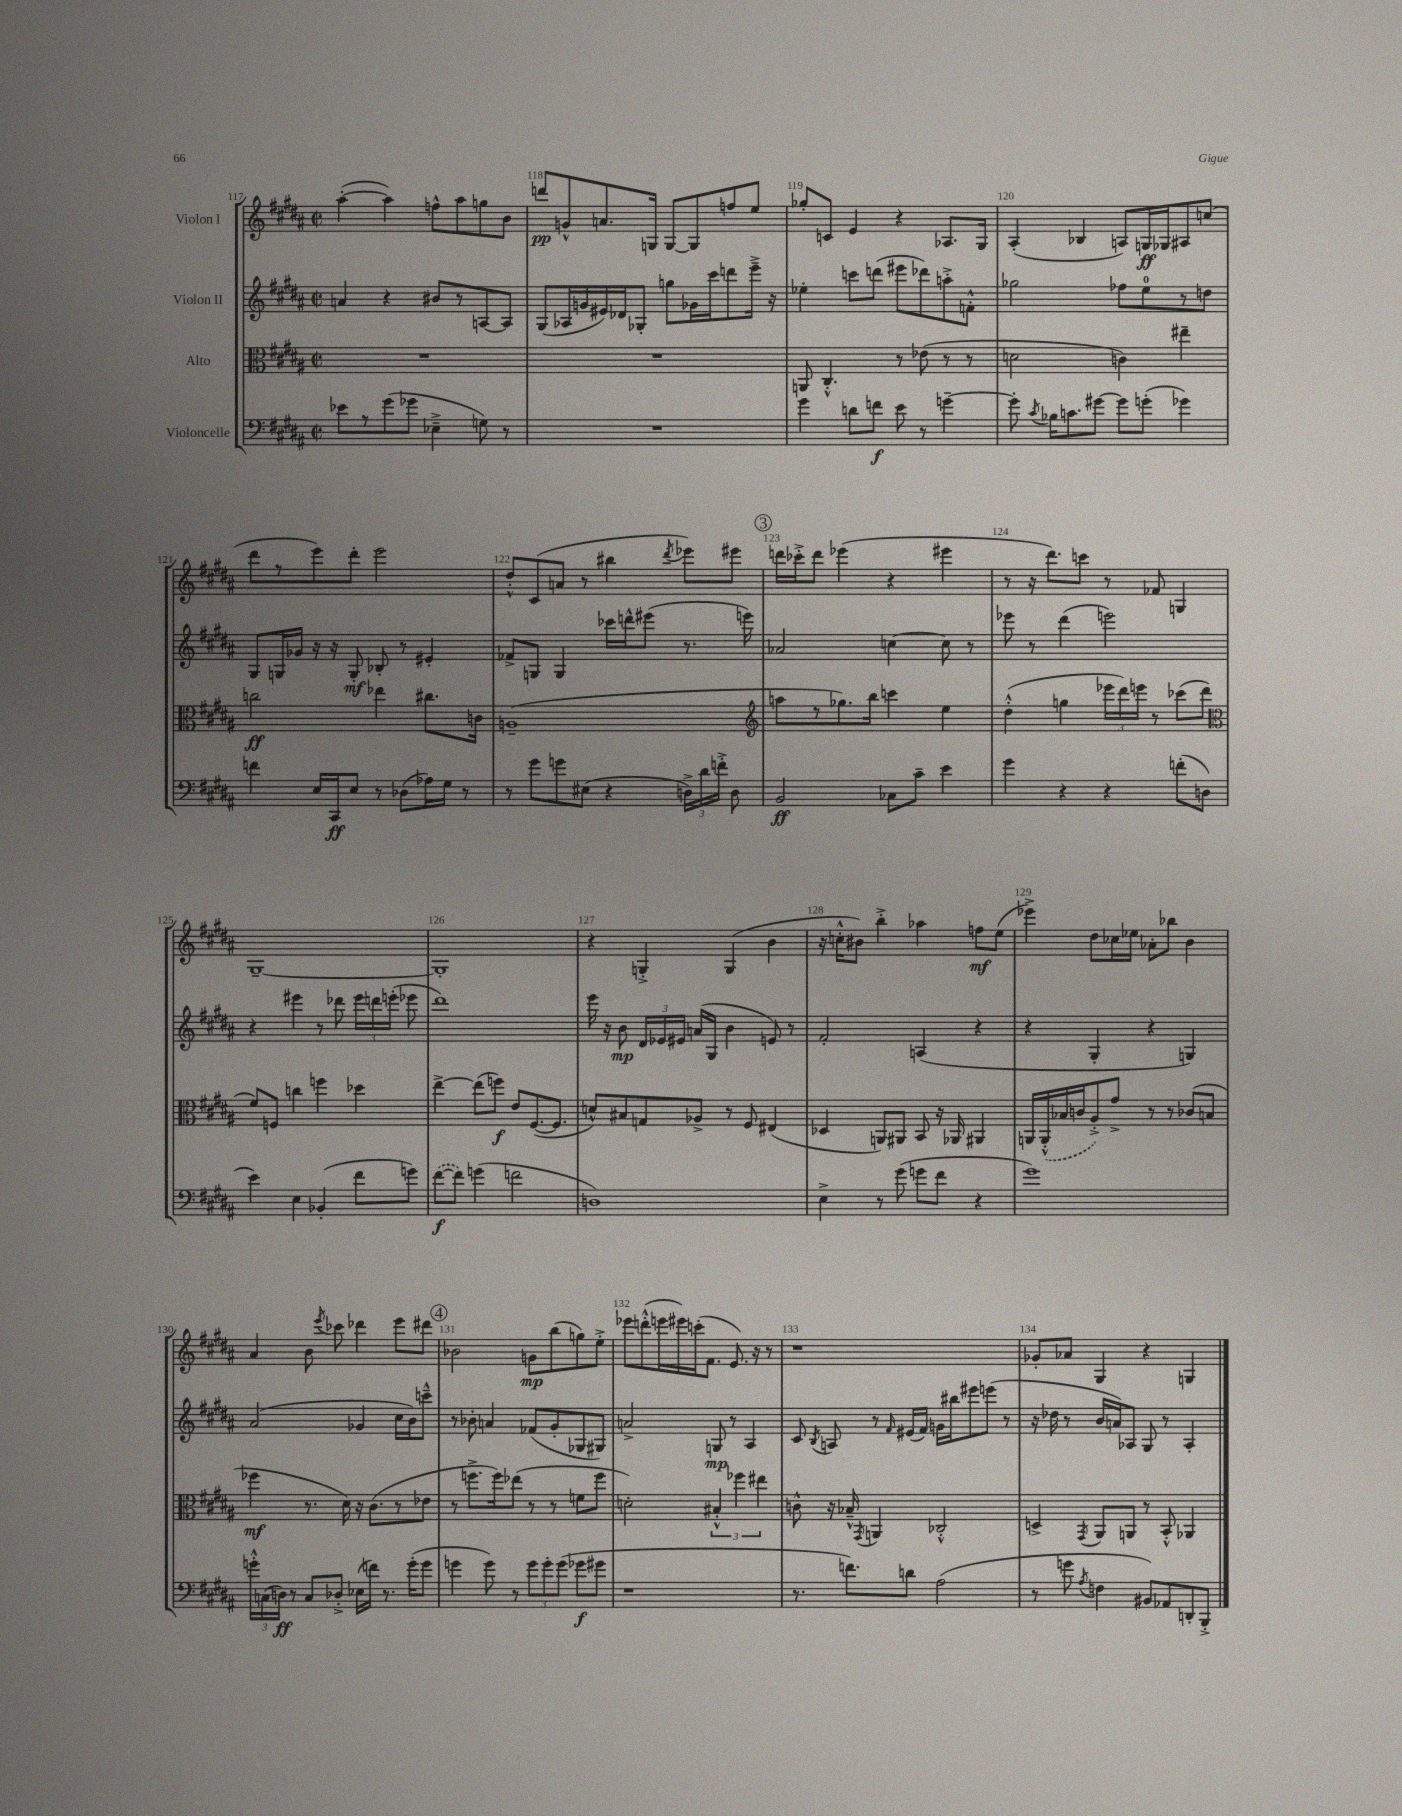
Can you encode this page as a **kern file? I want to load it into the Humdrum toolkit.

**kern	**dynam	**kern	**dynam	**kern	**dynam	**kern	**dynam
*part4	*part4	*part3	*part3	*part2	*part2	*part1	*part1
*staff4	*staff4	*staff3	*staff3	*staff2	*staff2	*staff1	*staff1
*I"Violoncelle	*	*I"Alto	*	*I"Violon II	*	*I"Violon I	*
*clefF4	*	*clefC3	*	*clefG2	*	*clefG2	*
*k[f#c#g#d#a#]	*	*k[f#c#g#d#a#]	*	*k[f#c#g#d#a#]	*	*k[f#c#g#d#a#]	*
*M2/2	*	*M2/2	*	*M2/2	*	*M2/2	*
*met(c|)	*	*met(c|)	*	*met(c|)	*	*met(c|)	*
=117	=117	=117	=117	=117	=117	=117	=117
8e-X\L	.	1r	.	4an/	.	([4aa#'\	.
8r	.	.	.	.	.	.	.
(8g#\	.	.	.	4r	.	4aa#\])	.
8g-X\J	.	.	.	.	.	.	.
4E-X~^\	.	.	.	8b#X/L	.	8ffn^^\L	.
.	.	.	.	8r	.	8aa#\	.
8Gn\)	.	.	.	[8An/	.	8ggn\	.
8r	.	.	.	8A/J]	.	8b\J	.
=118	=118	=118	=118	=118	=118	=118	=118
1r	.	1r	.	(8G#/L	.	8dddn/L	pp
.	.	.	.	16A-X/L	.	8gn^^/	.
.	.	.	.	16gn/	.	.	.
.	.	.	.	16e#X/)	.	8.an/	.
.	.	.	.	16d-X/J	.	.	.
.	.	.	.	8G-X'/J	.	.	.
.	.	.	.	.	.	16Gn/Jk	.
.	.	.	.	8ggn\L	.	[8G/L	.
.	.	.	.	16g-X\L	.	8G/]	.
.	.	.	.	16ccc#\J	.	.	.
.	.	.	.	8dddn\	.	8ffn/	.
.	.	.	.	16eee~^\Jk	.	8ee/J	.
.	.	.	.	16r	.	.	.
=119	=119	=119	=119	=119	=119	=119	=119
4g#\	.	8AAn/	.	4ee-X'\	.	8gg-X'/L	.
.	.	4.C#'^^/	.	.	.	8cn/J	.
8dn\L	.	.	.	8cccn\L	.	4e/	.
8fn\J	f	.	.	(8dddn\J	.	.	.
8e\	.	8r	.	8eee#X\L	.	4r	.
8r	.	(8e-X\	.	8ddd-X\)	.	.	.
[4gn~\	.	8r	.	8aan'^\	.	8.A-X/L	.
.	.	8r	.	8fn'^^\J	.	.	.
.	.	.	.	.	.	16G#/Jk	.
=120	=120	=120	=120	=120	=120	=120	=120
8g'\]	.	2dn\	.	2gg-X\	.	(4A#'/	.
8qc#/	.	.	.	.	.	.	.
16B-X\KL	.	.	.	.	.	.	.
8.cn\	.	.	.	.	.	.	.
.	.	.	.	.	.	4B-X/	.
[8g#X\J	.	.	.	.	.	.	.
8g#\L]	.	4cn\)	.	8ff-X\L	.	8An/L)	.
(8gn'\J	.	.	.	8ee\	.	16Gn/L	ff
.	.	.	.	.	.	16G-X/J	.
4g-X\)	.	4ee#X~\	.	8r	.	8A#X/	.
.	.	.	.	8ddn\J	.	(8ccn/J	.
!!LO:LB:g=z
=121	=121	=121	=121	=121	=121	=121	=121
4fn\	.	2ccn\	ff	8G#/L	.	8ddd#\L	.
.	.	.	.	16Gn/L	.	8r	.
.	.	.	.	16g-X/JJ	.	.	.
16E/LL	.	.	.	16r	.	8eee\)	.
16CC#/J	ff	.	.	16r	.	.	.
8E/J	.	.	.	8G'/	mf	8ddd#'\J	.
8r	.	4ee-X\	.	8B-X'/	.	2eee\	.
(8D-X\L	.	.	.	8r	.	.	.
16A-X\L)	.	8.cc#X\L	.	4e#X'/	.	.	.
16G#\JJ	.	.	.	.	.	.	.
8r	.	.	.	.	.	.	.
.	.	16cn\Jk	.	.	.	.	.
=122	=122	=122	=122	=122	=122	=122	=122
8r	.	(1An~	.	8f-X^/L	.	8dd#'^^/L	.
8g#\L	.	.	.	8Gn/J	.	(8c#/	.
8gn\	.	.	.	4G/	.	8an/J	.
(8E#X\J	.	.	.	.	.	8r	.
4r	.	.	.	16ccc-X\LL	.	4bb#X\	.
.	.	.	.	16dddn^^\J	.	.	.
.	.	.	.	(8eee#X\J	.	.	.
.	.	.	.	.	.	8qddd#/	.
24Dn^\LL)	.	.	.	8.r	.	8eee-X\L)	.
24d#\	.	.	.	.	.	.	.
24fn'^\JJ	.	.	.	.	.	.	.
8D\	.	.	.	.	.	8eee#X\J	.
.	.	.	.	16eeen\)	.	.	.
!!LO:REH:place=s1:t=3
=123	=123	=123	=123	=123	=123	=123	=123
*	*	*clefG2	*	*	*	*	*
2BB/	ff	8aan\L	.	2a-X/	.	16dddn\LL	.
.	.	.	.	.	.	16ccc-X'^\J	.
.	.	8r	.	.	.	8ddd\J	.
.	.	8.gg-X\)	.	.	.	(4eee-X\	.
.	.	16bb\Jk	.	.	.	.	.
8C-X\L	.	4cccn\	.	[4ccn\	.	4r	.
8c#~\J	.	.	.	.	.	.	.
4e\	.	4ee\	.	8cc\]	.	4eee#X\	.
.	.	.	.	8r	.	.	.
=124	=124	=124	=124	=124	=124	=124	=124
4g#\	.	(4dd#'^^\	.	8eee-X\	.	8r	.
.	.	.	.	8r	.	16r	.
.	.	.	.	.	.	8.ddd#\L)	.
4r	.	4ggn\	.	(4ddd#\	.	.	.
.	.	.	.	.	.	8cccn\J	.
4r	.	24eee-X\LL	.	2eeen\)	.	8r	.
.	.	24ddd#\)	.	.	.	.	.
.	.	24eeen\JJ	.	.	.	.	.
.	.	8r	.	.	.	8f-X/	.
(8fn'\L	.	(8ccc-X\L	.	.	.	4Gn/	.
8Dn\J	.	8ddd#\J	.	.	.	.	.
!!LO:LB:g=z
=125	=125	=125	=125	=125	=125	=125	=125
*	*	*clefC3	*	*	*	*	*
4e\)	.	8f#/L)	.	4r	.	[1G#~	.
.	.	8Fn/J	.	.	.	.	.
4E\	.	4ccn\	.	4eee#X\	.	.	.
(4BB-X'/	.	4ffn\	.	8r	.	.	.
.	.	.	.	8ddd-X\	.	.	.
8f#\L	.	4dd-X\	.	24eee#\LL	.	.	.
.	.	.	.	24dddn\	.	.	.
.	.	.	.	(24eeen'\JJ	.	.	.
8gn\J)	.	.	.	8eee-X\	.	.	.
=126	=126	=126	=126	=126	=126	=126	=126
([8f#\L	f	[4ee^\	.	1ddd#)	.	1G#']	.
8f#\J])	.	.	.	.	.	.	.
(4gn\	.	(8ee\L]	.	.	.	.	.
.	.	8ffn\J)	f	.	.	.	.
2fn\	.	8e/L	.	.	.	.	.
.	.	([8.F#/	.	.	.	.	.
.	.	8.F#/J]	.	.	.	.	.
=127	=127	=127	=127	=127	=127	=127	=127
1Dn)	.	8dn^^/L)	.	16eee\	.	4r	.
.	.	.	.	16r	.	.	.
.	.	8B#X/	.	8b\	mp	.	.
.	.	8Gn/	.	24d#/LL	.	4Gn'^/	.
.	.	.	.	24e-X/	.	.	.
.	.	.	.	24e#X/JJ	.	.	.
.	.	8A-X^/J	.	(16an/LL	.	.	.
.	.	.	.	16G#/JJ	.	.	.
.	.	8r	.	4b\	.	(4G/	.
.	.	8F#/	.	.	.	.	.
.	.	(4E#X/	.	8en/)	.	4b\	.
.	.	.	.	8r	.	.	.
=128	=128	=128	=128	=128	=128	=128	=128
4E^\	.	4D-X/	.	2f#'/	.	16r	.
.	.	.	.	.	.	16ccn'^^\KL	.
.	.	.	.	.	.	8b#X\J)	.
8r	.	8AAn/L)	.	.	.	4bb'^\	.
(8g#\	.	8AA#X/J	.	.	.	.	.
8gn\L	.	8BB/	.	(4An/	.	4aa-X\	.
8f#\J	.	16r	.	.	.	.	.
.	.	16AA-X/	.	.	.	.	.
4r	.	4AA#X/	.	4r	.	8ffn\L	mf
.	.	.	.	.	.	(8ee\J	.
=129	=129	=129	=129	=129	=129	=129	=129
1g#)	.	16AAn/LL	.	4r	.	4eee-X^\)	.
.	.	(16AA'^^/	.	.	.	.	.
.	.	16B-X/	.	.	.	.	.
.	.	16cn/J	.	.	.	.	.
.	.	8A#'^/)	.	4G#'/	.	8dd#\L	.
.	.	8g#^/J	.	.	.	16cc-X\L	.
.	.	.	.	.	.	16ee-X\JJ	.
.	.	8r	.	4r	.	8a-X'\L	.
.	.	8r	.	.	.	8bb-X\J	.
.	.	(8c-X/L	.	4Gn/)	.	4b\	.
.	.	8Bn/J	.	.	.	.	.
!!LO:LB:g=z
=130	=130	=130	=130	=130	=130	=130	=130
24gn'^^\LL	.	4ff-X\	mf	(2a#/	.	4a#/	.
(24Cn\	.	.	.	.	.	.	.
24Dn\JJ)	ff	.	.	.	.	.	.
8r	.	.	.	.	.	.	.
8C/L	.	8.r	.	.	.	8b\	.
.	.	.	.	.	.	8qeee/	.
8D-X'^/J	.	.	.	.	.	8ccc-X\	.
.	.	16d#\)	.	.	.	.	.
(16E-X\LL	.	16r	.	4g-X/	.	4ddd-X\	.
16fn\JJ)	.	(8.c#\L	.	.	.	.	.
8.r	.	.	.	.	.	.	.
.	.	8r	.	16cc#\LL	.	8eee\L	.
(16g'\KL	.	.	.	16b\J)	.	.	.
8g\J	.	8e-X\J	.	8cccn~^^\J	.	8ddd#X\J	.
!!LO:REH:place=s1:t=4
=131	=131	=131	=131	=131	=131	=131	=131
4gn\	.	8r	.	8r	.	2b-X\	.
.	.	8.ffn^\L	.	8b-X'\	.	.	.
8g\)	.	.	.	4an/	.	.	.
.	.	16ff\k)	.	.	.	.	.
8r	.	(8ee-X\J	.	.	.	.	.
12g\L	.	8r	.	(8f-X/L	.	8gn\L	mp
12g'\	.	.	.	.	.	.	.
.	.	8r	.	8g#'/	.	(8bb\	.
(12g\J	.	.	.	.	.	.	.
8g-X\L	f	8fn\L	.	8G-X/	.	8ggn\)	.
8g#X\J	.	8ff\J	.	8G#X/J)	.	8ee'^\J	.
=132	=132	=132	=132	=132	=132	=132	=132
1r	.	2dn'\)	.	2an^/	.	8eee-X\L	.
.	.	.	.	.	.	(8dddn'^^\	.
.	.	.	.	.	.	16eeen\L	.
.	.	.	.	.	.	16eee#X\)	.
.	.	.	.	.	.	(16cccn'\J	.
.	.	.	.	.	.	8.f#\J	.
.	.	6B#X'^^/	.	8Gn/	mp	.	.
.	.	.	.	8r	.	8.e/)	.
.	.	6ff-X\	.	.	.	.	.
.	.	.	.	4A#/	.	.	.
.	.	.	.	.	.	16r	.
.	.	6ee#X\	.	.	.	.	.
.	.	.	.	.	.	8r	.
=133	=133	=133	=133	=133	=133	=133	=133
8.r	.	8cn^^\	.	8c#/	.	1r	.
.	.	.	.	8qB/	.	.	.
.	.	16r	.	8An/	.	.	.
8.fn\L)	.	16B-X~^^/	.	.	.	.	.
.	.	8qGG#/	.	.	.	.	.
.	.	4AAn/	.	8r	.	.	.
.	.	.	.	16qqf#/	.	.	.
8dn\J	.	.	.	(16e#X/LL	.	.	.
.	.	.	.	16f#/JJ)	.	.	.
(2A#\	.	2C-X'^^/	.	16gn\LL	.	.	.
.	.	.	.	16bb#X\J	.	.	.
.	.	.	.	8eee#X\	.	.	.
.	.	.	.	(8eeen\J	.	.	.
.	.	.	.	8r	.	.	.
=134	=134	=134	=134	=134	=134	=134	=134
8r	.	4Dn^/	.	16r	.	8g-X'/L	.
.	.	.	.	16dd-X\	.	.	.
8gn\	.	.	.	8r	.	8a-X/J	.
8qA#/	.	8qGG#/	.	.	.	.	.
4Fn\	.	8AA#/L	.	16b/LL	.	4G#/	.
.	.	.	.	16an/J)	.	.	.
.	.	8AAn/J	.	8A-X/J	.	.	.
8BB#X/L)	.	8r	.	8G#/	.	4r	.
8AA-X/	.	8BB'^^/	.	8r	.	.	.
8DDn'/	.	4AA-X/	.	4A-'/	.	4Gn/	.
8BBB'^/J	.	.	.	.	.	.	.
==	==	==	==	==	==	==	==
*-	*-	*-	*-	*-	*-	*-	*-
